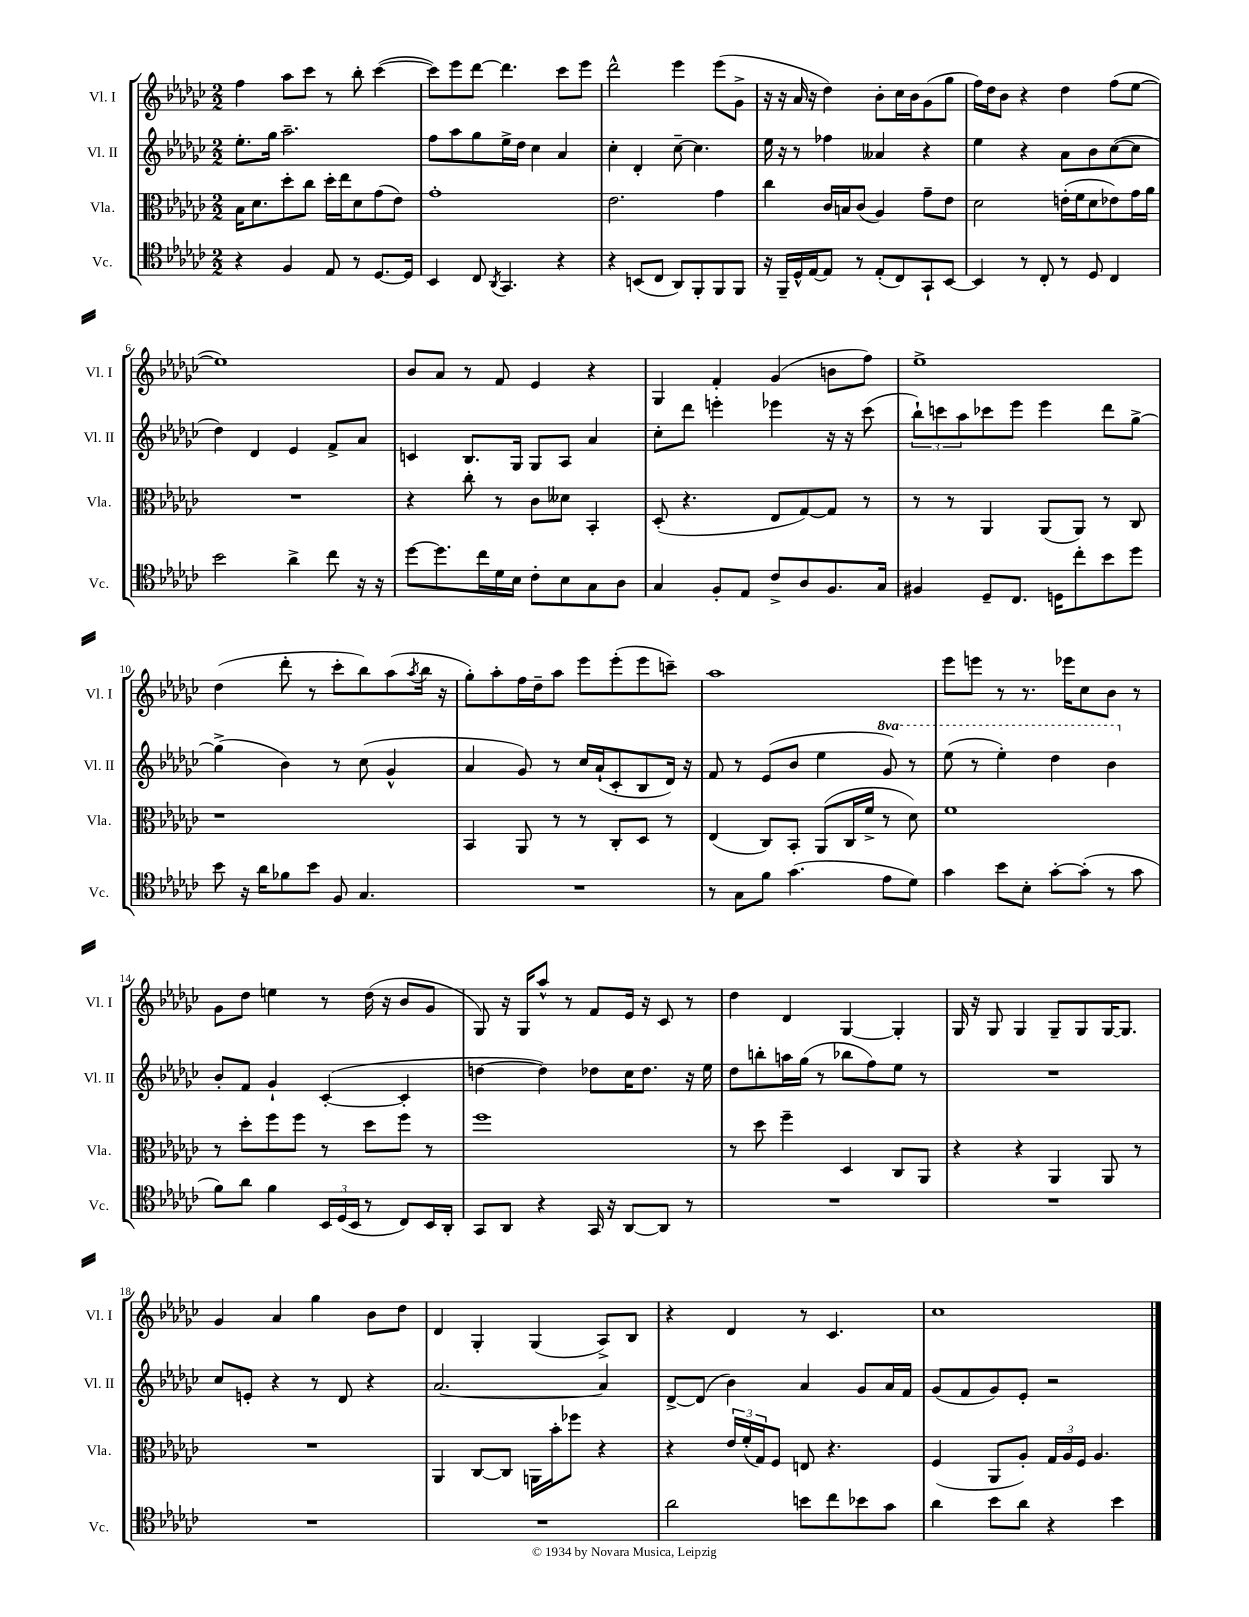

**kern	**kern	**kern	**kern
*staff4	*staff3	*staff2	*staff1
*clefC4	*clefC3	*clefG2	*clefG2
*k[b-e-a-d-g-c-]	*k[b-e-a-d-g-c-]	*k[b-e-a-d-g-c-]	*k[b-e-a-d-g-c-]
*M2/2	*M2/2	*M2/2	*M2/2
4r	16B-\LK	8.ee-'\L	4ff\
.	8.d-\	.	.
.	.	16gg-\Jk	.
4F/	8dd-'\	2.aa-~\	8aa-\L
.	8cc-\J	.	8ccc-\J
8E-/	16dd-'\LL	.	8r
.	16ee-\J	.	.
8r	8d-\	.	8bb-'\
[8.D-/L	(8g-\	.	([4ccc-\
.	8e-\J)	.	.
16D-/]Jk	.	.	.
=	=	=	=
4BB-/	1g-'	8ff\L	8ccc-\]L)
.	.	8aa-\	8eee-\
8C-/	.	8gg-\	[8ddd-\J
8qAA-/	.	.	.
4.GG-/	.	16ee-^\L	4.ddd-\]
.	.	16dd-\JJ	.
.	.	4cc-\	.
4r	.	4a-/	8ccc-\L
.	.	.	8eee-\J
=	=	=	=
4r	2.e-\	4cc-'\	2ddd-^^\
(8BB/L	.	4d-'/	.
8C-/J	.	.	.
8AA-/L)	.	[8cc-~\	4eee-\
8FF'/	.	4.cc-\]	.
8FF/	4g-\	.	(8eee-\L
8FF/J	.	.	8g-^\J
=	=	=	=
16r	4cc-\	16ee-\	16r
16FF~/LL	.	16r	16r
16D-^^/	.	8r	16a-/
[16E-/J	.	.	16r
8E-/]J	16c-/LL	4ff-\	4dd-\)
.	16B/J	.	.
8r	(8c-/J	.	.
(8E-'/L	4A-/)	4a--/	8b-'\L
8C-/)	.	.	16cc-\L
.	.	.	16b-\J
8GG-`/	8g-~\L	4r	(8g-\
[8BB-/J	8e-\J	.	8gg-\J
=	=	=	=
4BB-/]	2d-\	4ee-\	16ff\LL)
.	.	.	16dd-\J
.	.	.	8b-\J
8r	.	4r	4r
8C-'/	.	.	.
8r	(16e'\LL	8a-\L	4dd-\
.	16f\J	.	.
8D-/	8d-\	8b-\	.
4C-/	8e-\)	([8cc-\	(8ff\L
.	16g-\L	8cc-\]J	[8ee-\J
.	16a-\JJ	.	.
=	=	=	=
2b-\	1r	4dd-\)	1ee-])
.	.	4d-/	.
4a-^\	.	4e-/	.
8cc-\	.	8f^/L	.
16r	.	8a-/J	.
16r	.	.	.
=	=	=	=
[8dd-\L	4r	4c/	8b-/L
8.dd-\]	.	.	8a-/J
.	8cc-'\	8.B-/L	8r
16cc-\L	.	.	.
16d-\	8r	.	8f/
16B-\JJ	.	16G-/Jk	.
8c-'\L	8c-\L	8G-/L	4e-/
8B-\	8d--\J	8A-/J	.
8G-\	4BB-'/	4a-/	4r
8A-\J	.	.	.
=	=	=	=
4G-/	(8D-'/	8cc-'\L	4G-/
.	4.r	8ddd-\J	.
8F'/L	.	4eee'\	4f'/
8E-/J	.	.	.
8c-^/L	8E-/L	4eee-\	(4g-/
8A-/	[8G-/)	.	.
8.F/	8G-/]J	16r	8b\L
.	.	16r	.
.	8r	(8ccc-\	8ff\J)
16G-/Jk	.	.	.
=	=	=	=
4F#/	8r	12bb-`\L)	1ee-^
.	.	12ccc\	.
.	8r	.	.
.	.	12aa-\	.
8D-~/L	4AA-/	8ccc-\	.
8.C-/J	.	8eee-\J	.
.	(8AA-/L	4eee-\	.
16D\LK	.	.	.
8cc-'\	8AA-/J)	.	.
8b-\	8r	8ddd-\L	.
8dd-\J	8C-/	[8gg-^\J	.
=	=	=	=
8b-\	1r	(4gg-^\]	(4dd-\
16r	.	.	.
16a-\LK	.	.	.
8f-\	.	4b-\)	8ddd-'\
8b-\J	.	.	8r
8F/	.	8r	8ccc-'\L
4.G-/	.	(8cc-\	8bb-\)
.	.	4g-^^/	(8aa-\
.	.	.	8qaa-/
.	.	.	16bb-\Jk
.	.	.	16r
=	=	=	=
1r	4BB-/	4a-/	8gg-'\L)
.	.	.	8aa-'\
.	8AA-/	8g-/)	16ff\L
.	.	.	16dd-~\J
.	8r	8r	8aa-\J
.	8r	16cc-/LL	8eee-\L
.	.	(16a-`/J	.
.	8C-'/L	8c-'/	(8eee-'\
.	8D-/J	8B-/	8eee-\
.	8r	16d-/Jk)	8ccc~\J)
.	.	16r	.
=	=	=	=
8r	(4E-/	8f/	1aa-
8G-\L	.	8r	.
8f\J	8C-/L)	(8e-/L	.
(4.g-\	8BB-'/J	8b-/J	.
.	(8AA-/L	4ee-\	.
.	16C-/L	.	.
.	16f^/JJ	.	.
8e-\L	8r	8gg-/)	.
8d-\J)	8d-\)	8r	.
=	=	=	=
4g-\	1f	(8eee-\	8eee-\L
.	.	8r	8eee\J
8b-\L	.	4eee-'\)	8r
8B-'\J	.	.	8.r
[8g-'\L	.	4ddd-\	.
.	.	.	16eee-\LK
(8g-'\]J	.	.	8cc-\
8r	.	4bb-\	8b-\J
8g-\	.	.	8r
=	=	=	=
8f\L)	8r	8b-'/L	8g-\L
8a-\J	8dd-'\L	8f/J	8dd-\J
4f\	8ff\	4g-`/	4ee\
.	8ff\J	.	.
24BB-/LL	8r	([4c-'/	8r
(24D-/	.	.	.
24BB-/JJ	.	.	.
8r	8dd-\L	.	(16dd-\
.	.	.	16r
8C-/L)	8ff\J	4c-'/]	8b-/L
16BB-/L	8r	.	8g-/J
16AA-'/JJ	.	.	.
=	=	=	=
8GG-/L	1ff	[4dd\	8G-/)
8AA-/J	.	.	16r
.	.	.	16G-/LK
4r	.	4dd\])	8aa-^^/J
.	.	.	8r
16GG-/	.	8dd-\L	8f/L
16r	.	.	.
[8AA-/L	.	16cc-\K	16e-/Jk
.	.	8.dd-\J	16r
8AA-/]J	.	.	8c-/
8r	.	16r	8r
.	.	16ee-\	.
=	=	=	=
1r	8r	8dd-\L	4dd-\
.	8dd-\	8bb'\	.
.	4ff~\	16aa\L	4d-/
.	.	(16gg-\JJ	.
.	.	8r	.
.	4D-/	8bb-\L	[4G-/
.	.	8ff\)	.
.	8C-/L	8ee-\J	4G-'/]
.	8AA-/J	8r	.
=	=	=	=
1r	4r	1r	16G-/
.	.	.	16r
.	.	.	8G-/
.	4r	.	4G-/
.	4AA-/	.	8G-~/L
.	.	.	8G-/
.	8AA-/	.	[16G-/K
.	.	.	8.G-/]J
.	8r	.	.
=	=	=	=
1r	1r	8cc-/L	4g-/
.	.	8e'/J	.
.	.	4r	4a-/
.	.	8r	4gg-\
.	.	8d-/	.
.	.	4r	8b-\L
.	.	.	8dd-\J
=	=	=	=
1r	4AA-/	[2.a-/	4d-/
.	[8C-/L	.	4G-'/
.	8C-/]J	.	.
.	16AA\LL	.	(4G-/
.	16b-'\J	.	.
.	8ff-\J	.	.
.	4r	4a-/]	8A-^/L)
.	.	.	8B-/J
=	=	=	=
2a-\	4r	[8d-^/L	4r
.	.	(8d-/]J	.
.	24e-/LL	4b-\)	4d-/
.	(24f'/	.	.
.	24G-/J)	.	.
.	8F/J	.	.
8b\L	8E/	4a-/	8r
8cc-\	4.r	.	4.c-/
8b-\	.	8g-/L	.
8g-\J	.	16a-/L	.
.	.	16f/JJ	.
=	=	=	=
4a-\	(4F/	(8g-/L	1cc-
.	.	8f/	.
8b-\L	8AA-/L	8g-/)	.
8a-\J	8A-'/J)	8e-'/J	.
4r	24G-/LL	2r	.
.	24A-/	.	.
.	24F/JJ	.	.
.	4.A-/	.	.
4b-\	.	.	.
==	==	==	==
*-	*-	*-	*-
